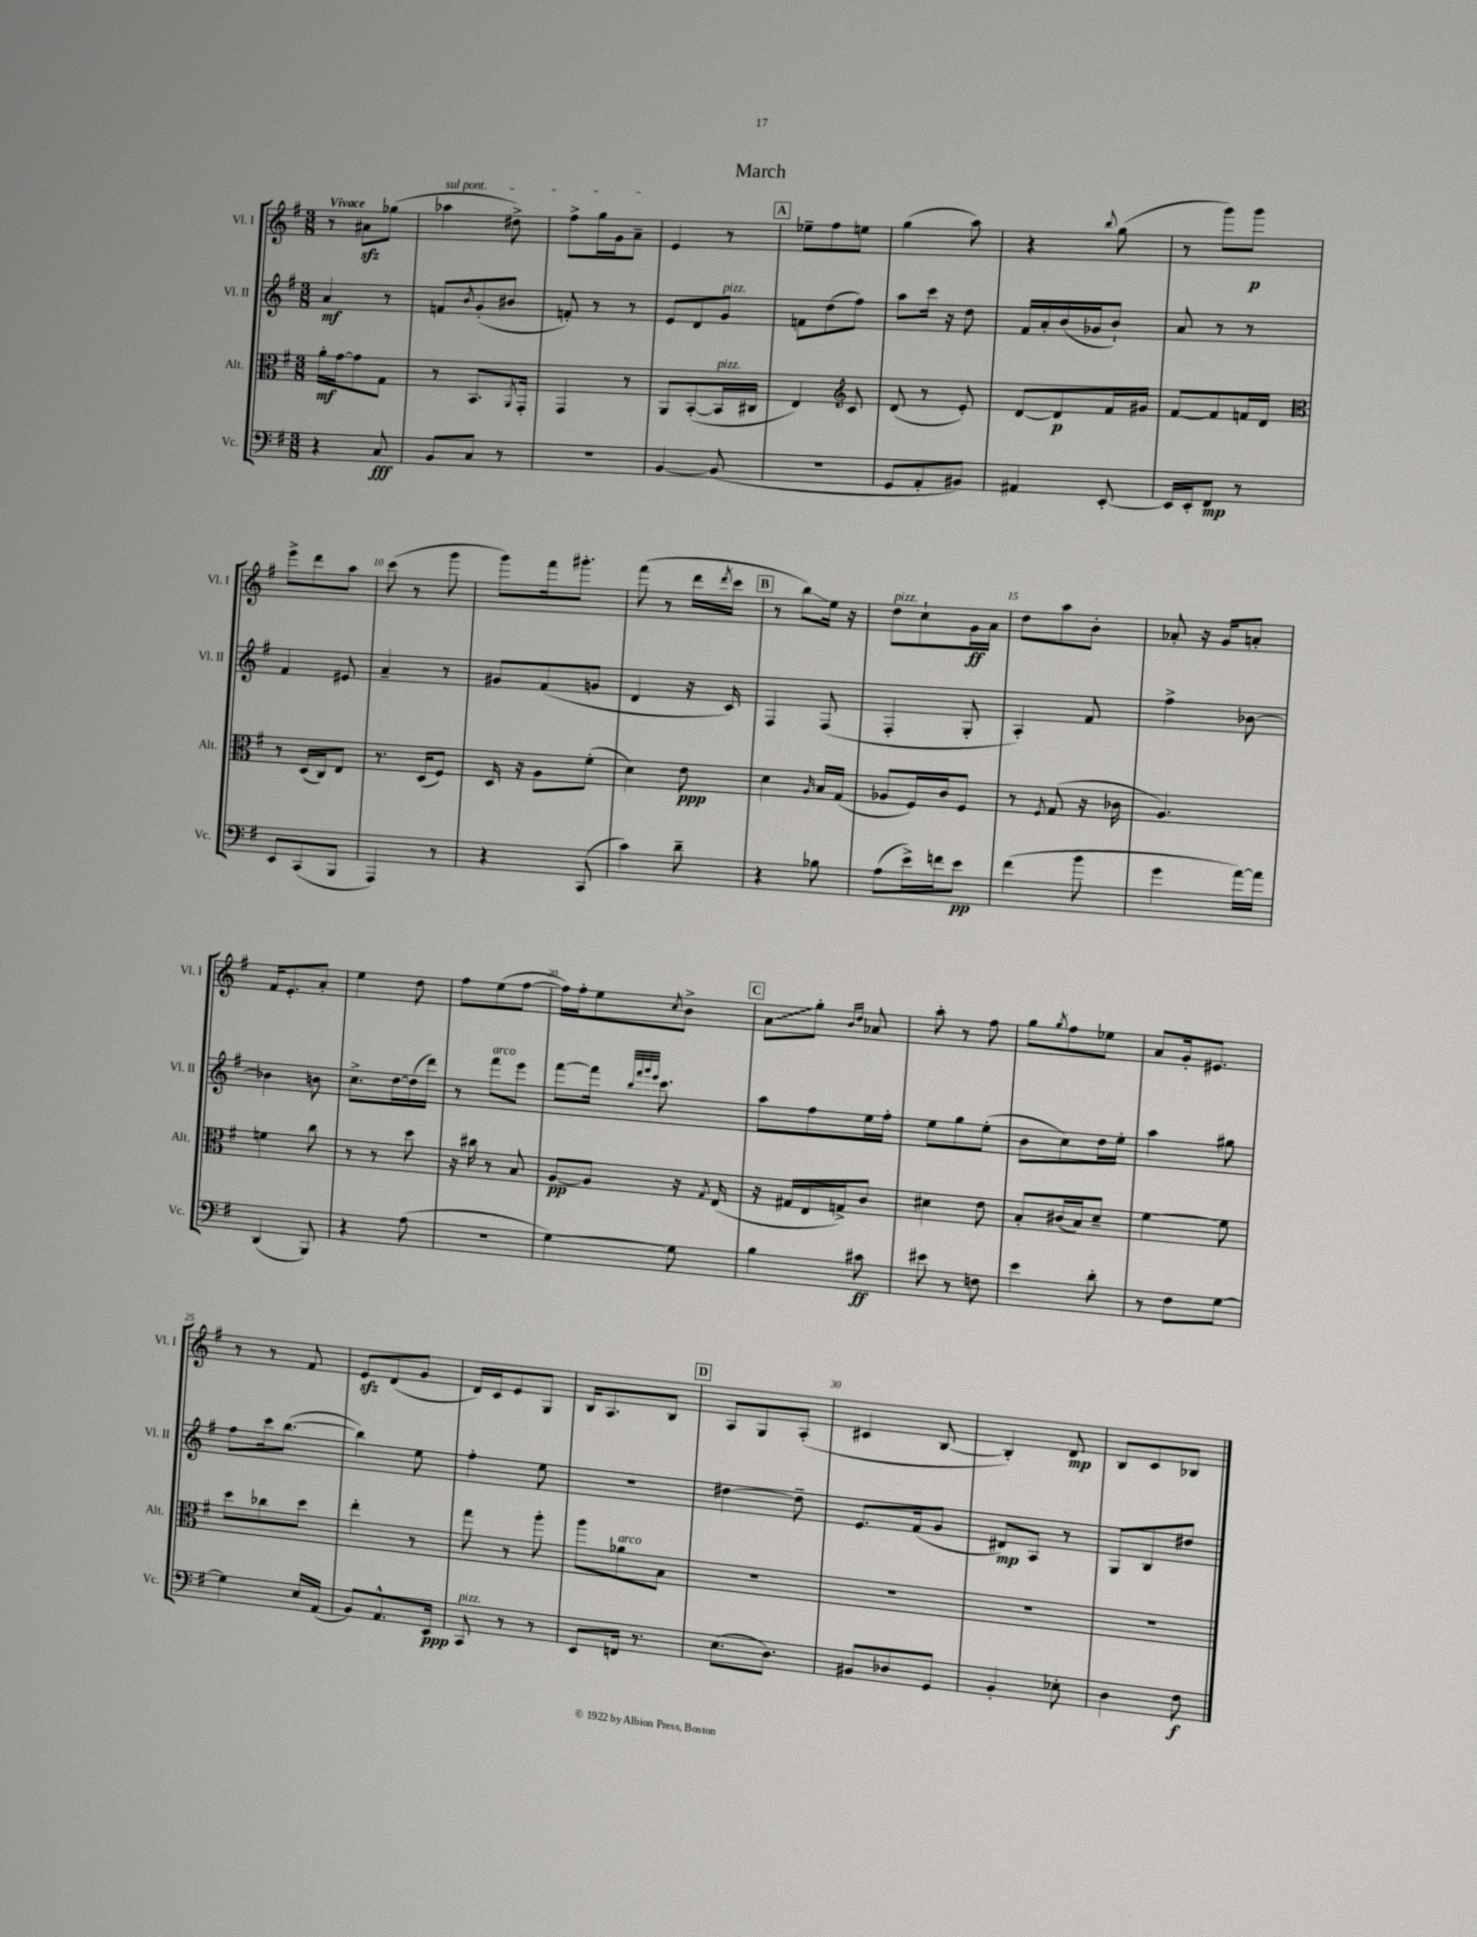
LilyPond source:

\header { title = "March" }
<<
\new StaffGroup <<
\new Staff = "s0" \with { instrumentName = "Vl. I" shortInstrumentName = "Vl. I" } {
    \clef treble \key g \major \numericTimeSignature \time 3/8 \tempo "Vivace"
    r8 ais'8\sfz ges''8( |
    \once \override TextSpanner.bound-details.left.text = \markup { \italic "sul pont." } aes''4\startTextSpan dis''8->) |
    fis''8-> g''16 g'16 a'8--\stopTextSpan |
    e'4 r8 |
    \mark \markup { \box "A" } ees''8-- fis''8 e''8 |
    g''4( a''8) |
    r4 \appoggiatura { b''8 } g''8( |
    r8 g'''8) g'''8\p |
    e'''8-> d'''8 a''8 |
    c'''8( r8 g'''8 |
    g'''8) fis'''16 gis'''8.-. |
    fis'''8( r8 d'''16 \acciaccatura { d'''8 } c'''16 |
    \mark \markup { \box "B" } r8 b''8\glissando) e''16 r16 |
    d''8^\markup { \italic "pizz." } c''8-! g'16\ff a'16 |
    d''8 a''8 b'8-. |
    aes'8-. r16 g'16 a'8-. |
    fis'16 e'8.-. a'8-. |
    e''4 d''8 |
    fis''8 e''8( fis''8~ |
    fis''16) fis''16-. e''8 \acciaccatura { c''8 } b'8-> |
    \mark \markup { \box "C" } \once \override Glissando.style = #'zigzag a'8\glissando g''8-. \grace { b'16 d''16 } aes'8 |
    a''8-. r8 fis''8 |
    g''8 \acciaccatura { g''8 } fis''8 ees''8 |
    a'8 g'16-. eis'8. |
    r8 r8 fis'8 |
    e'8\sfz d'8( g'8 |
    d'16) c'16 e'8 g8 |
    b16 a8. b8 |
    \mark \markup { \box "D" } a8 g8 a8-.( |
    cis'4 b8~ |
    b4-.) d'8\mp |
    b8 c'8 bes8 \bar "|." |
}
\new Staff = "s1" \with { instrumentName = "Vl. II" shortInstrumentName = "Vl. II" } {
    \clef treble \key g \major \numericTimeSignature \time 3/8
    a'4\mf r8 |
    f'8 \acciaccatura { b'8 } g'8-.( bis'8 |
    f'8-.) r8 r8 |
    e'8 d'8 g'8^\markup { \italic "pizz." } |
    \mark \markup { \box "A" } f'8 d''8( fis''8) |
    a''8 c'''16 r16 d''8 |
    fis'16 a'16-. b'16( ges'16 b'8-!) |
    a'8 r8 r8 |
    fis'4 eis'8 |
    a'4-- r8 |
    gis'8 fis'8( g'8 |
    d'4 r16 c'16) |
    \mark \markup { \box "B" } fis4 fis8( |
    fis4-. g8-. |
    a4-.) fis'8 |
    fis''4-> bes'8~ |
    bes'4 b'8 |
    c''8.-> d''16~ d''16( d'''16) |
    r8 fis'''8^\markup { \italic "arco" } e'''8 |
    fis'''8~ fis'''16 \grace { b''32 fis'''32 g'''32 e'''32 } c'''8. |
    \mark \markup { \box "C" } a''8 fis''8 e''16 fis''16-. |
    e''8 g''8 e''8-.( |
    b'8 c''8) d''16 e''16-. |
    a''4 gis''8 |
    fis''8 c'''16 b''8.~( |
    b''4) e''8 |
    fis''4-. e''8 |
    R4. |
    \mark \markup { \box "D" } dis''4~ dis''8-- |
    e'8. fis'16( g'8 |
    dis'8\mp) a8 r8 |
    g8 b8 dis''8 \bar "|." |
}
\new Staff = "s2" \with { instrumentName = "Alt." shortInstrumentName = "Alt." } {
    \clef alto \key g \major \numericTimeSignature \time 3/8
    a'16-.\mf g'16~ g'8 g8 |
    r8 b,8. \acciaccatura { a,8 } g,16-. |
    g,4 r8 |
    a,8 b,8~-.( b,16^\markup { \italic "pizz." } cis16 |
    \mark \markup { \box "A" } e4) \clef treble c'8 |
    d'8( r8 e'8-.) |
    d'8~ d'8\p fis'16 gis'16 |
    fis'8~ fis'8 f'16 d'16 |
    \clef alto r8 d16( c16) e8 |
    r8. d16( fis8) |
    d16 r16 a8 fis'8-.( |
    d'4) e'8\ppp |
    \mark \markup { \box "B" } d'4 \grace { a16 } b16 g16( |
    aes8 fis16) c'16 fis8 |
    r8 \acciaccatura { fis8 } g8( r16 ces'16 |
    a4.) |
    f'4 c''8 |
    r8 r8 d''8 |
    r16 cis''16 r8 b8 |
    a8~\pp a8 r16 \acciaccatura { g8 } e16( |
    \mark \markup { \box "C" } r16 gis16 e16 g16->) c'8 |
    dis'4 e'8 |
    b8-. cis'16( b16) d'8-- |
    fis'4~ fis'8 |
    d''8 ces''8 d''8 |
    e''4-. r8 |
    g''8 r8 a''8-. |
    a''8 aes'8^\markup { \italic "arco" } b8 |
    \mark \markup { \box "D" } R4. |
    R4. |
    R4. |
    R4. \bar "|." |
}
\new Staff = "s3" \with { instrumentName = "Vc." shortInstrumentName = "Vc." } {
    \clef bass \key g \major \numericTimeSignature \time 3/8
    r4 c8\fff |
    b,8 c8 r8 |
    R4. |
    b,4~ b,8( |
    \mark \markup { \box "A" } R4. |
    g,8 a,8-. bis,8) |
    ais,4 e,8~-. |
    e,16 e,16-. fis,8\mp r8 |
    e,8 c,8( b,,8 |
    a,,4) r8 |
    r4 c,8( |
    c'4) d'8-- |
    \mark \markup { \box "B" } r4 bes8 |
    a8( e'16->) f'16 e'8\pp |
    fis'4( b'8 |
    g'4 a'16~) a'16 |
    d,4( b,,8) |
    r4 a8( |
    R4. |
    g4~) g8 |
    \mark \markup { \box "C" } b4 cis'8\ff |
    eis'8 r8 f8 |
    e'4 d'8-. |
    r8 fis8 g8~ |
    g4 e16 a,16( |
    b,8) a,8.-^ e,16\ppp |
    c,8^\markup { \italic "pizz." } r8 r8 |
    e,8 f,16 r8. |
    \mark \markup { \box "D" } e8.( d8.) |
    bis,8 des8 g,8 |
    b,4-. ees8-. |
    d4 fis8\f \bar "|." |
}
>>
>>
\layout { \context { \Score \override BarNumber.break-visibility = ##(#f #t #t) barNumberVisibility = #(every-nth-bar-number-visible 5) } }
